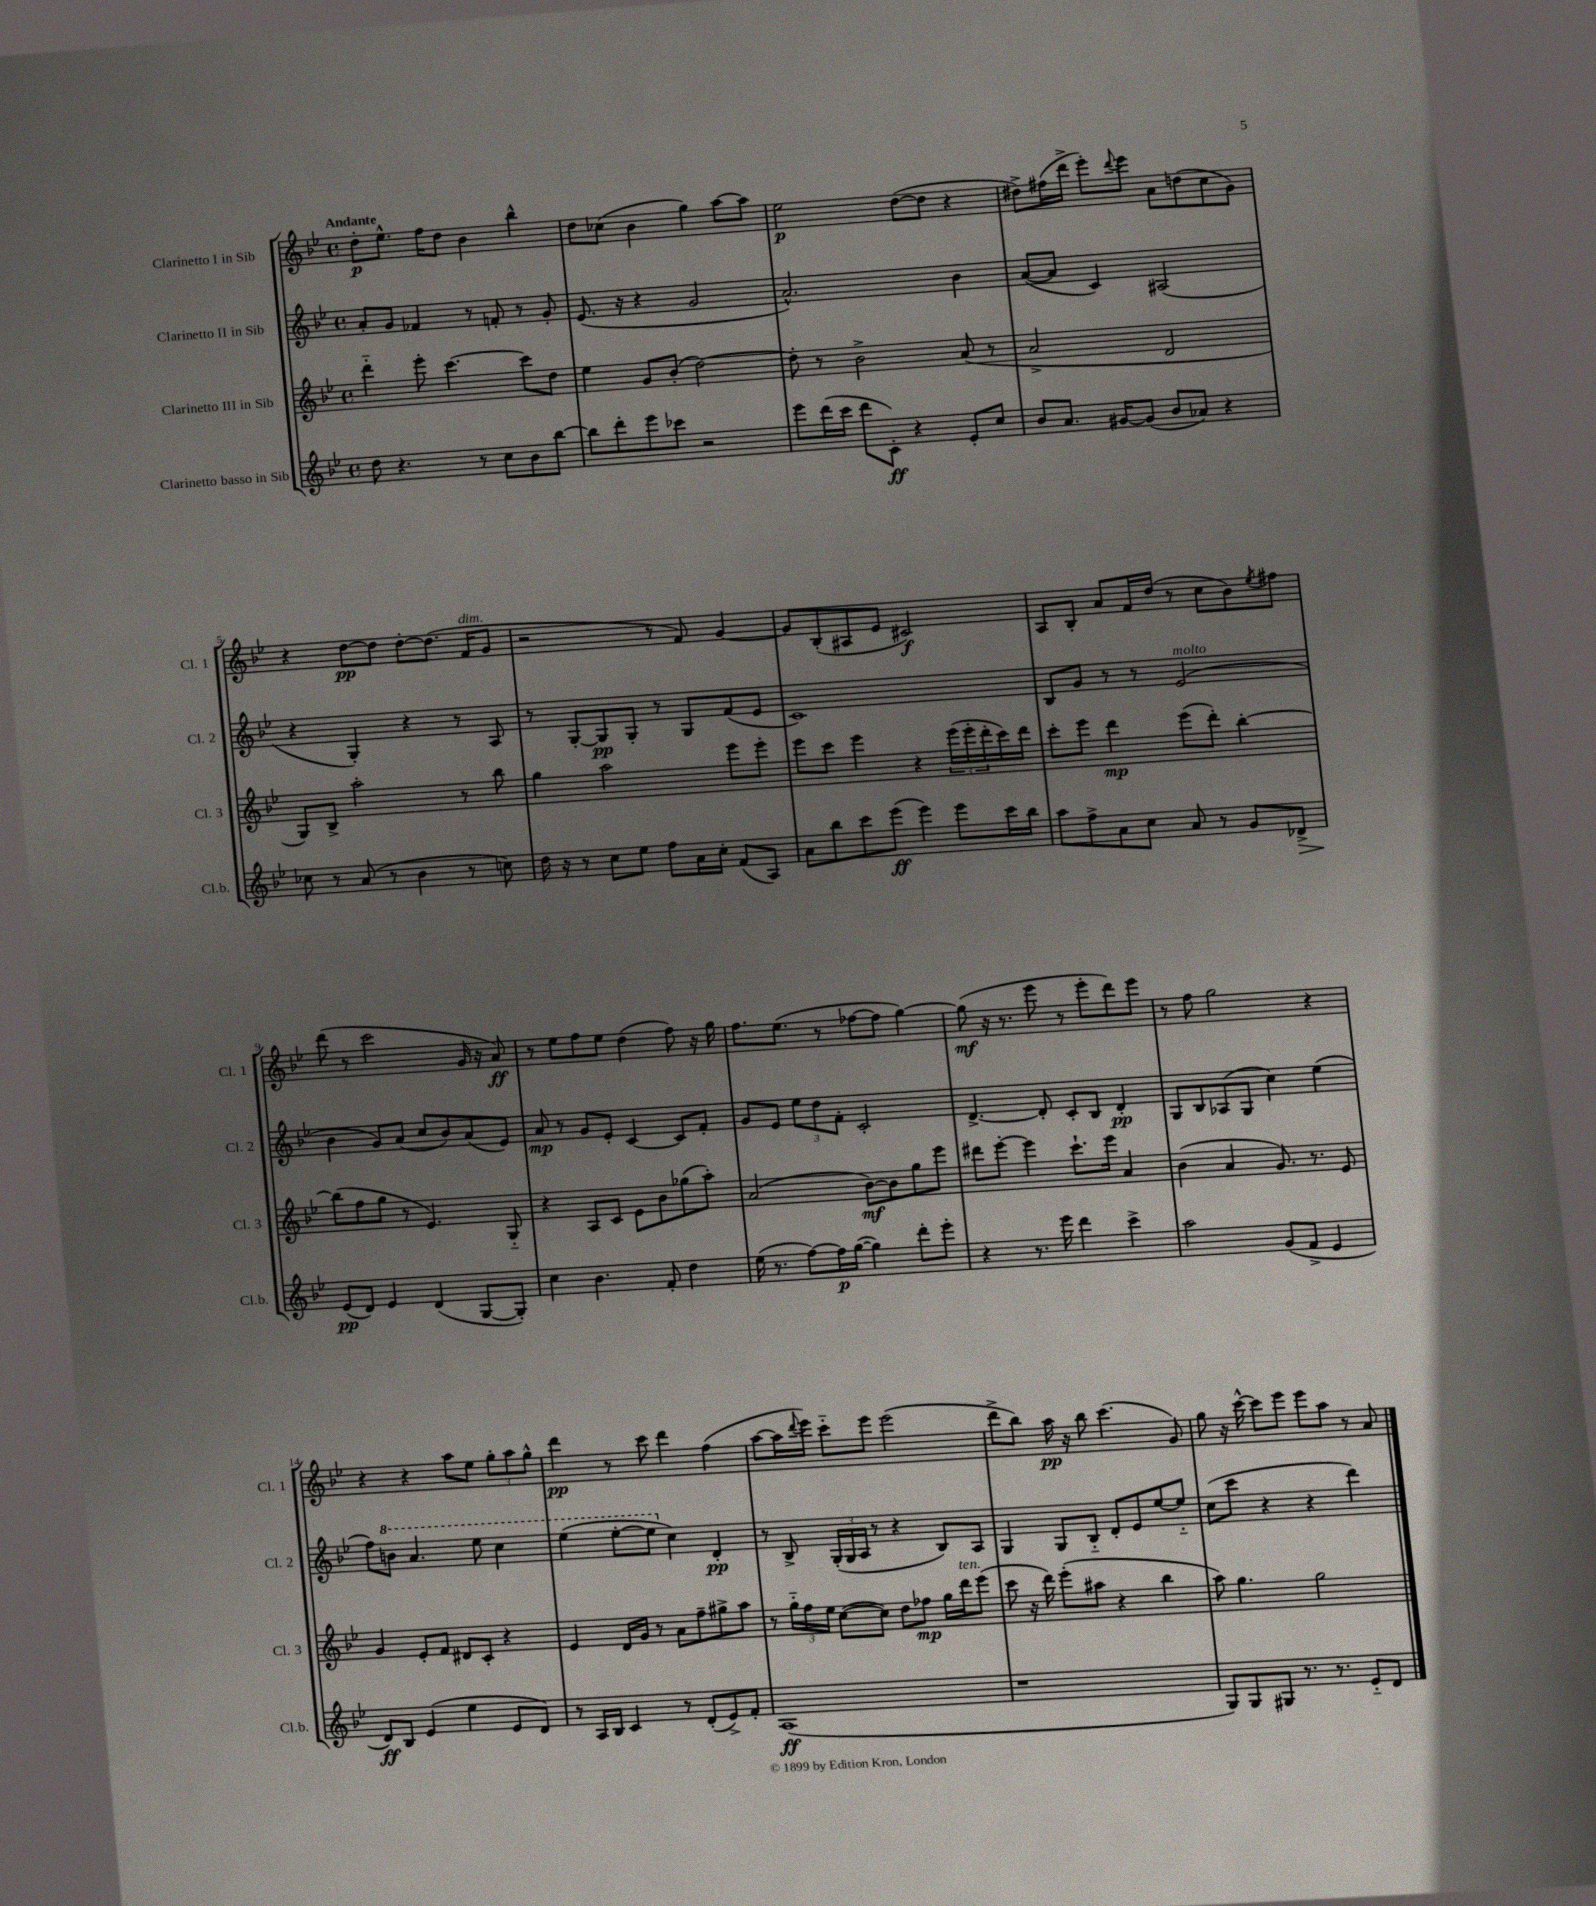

**kern	**kern	**kern	**kern
*staff4	*staff3	*staff2	*staff1
*clefG2	*clefG2	*clefG2	*clefG2
*k[b-e-]	*k[b-e-]	*k[b-e-]	*k[b-e-]
*M4/4	*M4/4	*M4/4	*M4/4
*met(c)	*met(c)	*met(c)	*met(c)
8dd	4ddd'~	8a'	8dd'
4.r	.	8g	8.ee-^^
.	8eee-'	4f-	.
.	.	.	16ff
.	[4.ccc	.	8dd
8r	.	8r	4b-
8cc	.	8f'	.
8b-	8ccc]	8r	4bb-^^
[8bb-	8dd	8g'	.
=	=	=	=
8bb-]	4ee-	(8.e-	8dd
8ddd'	.	.	(8cc-
.	.	16r	.
8eee-	8g	4r	4b-
8ccc-	(8b-'	.	.
2r	[2dd)	2g	4gg)
.	.	.	[8aa
.	.	.	8aa]
=	=	=	=
8eee-	8dd']	2.a^^)	2ee-
(16ddd	8r	.	.
16ccc	.	.	.
8ddd	2b-^	.	.
8c')	.	.	.
4r	.	.	([8dd
.	.	.	8dd]
8e-'	(8a	4b-	4r
8cc	8r	.	.
=	=	=	=
8b-	2a^	([8a	8dd#^)
8.a	.	8a]	(16ff#
.	.	.	16ddd^
.	.	4c)	8eee-')
[16g#	.	.	.
.	.	.	8qqddd
(8g#]	.	.	8eee-
8b-	2d	(2A#	8a
8a-)	.	.	(8dd
4r	.	.	8cc
.	.	.	8g)
=	=	=	=
8cc-	8G)	4r	4r
8r	8B-^	.	.
(8a	2aa'	4G')	[8dd
8r	.	.	8dd]
4b-	.	4r	[8dd'
.	.	.	(8.dd]
8r	8r	8r	.
.	.	.	16f
8cc)	8bb-	8A	8g
=	=	=	=
16dd	4gg	8r	2r
16r	.	.	.
8r	.	[8G'	.
8cc	2aa	8G]	.
8ee-	.	8G'	.
8ff	.	8r	8r
16a	.	8G	8f)
16cc'	.	.	.
(8f	8eee-	(8f	[4g
8A)	8eee-'	8e-	.
=	=	=	=
8a	8eee-	1c)	8g]
8bb-	8ccc	.	(8B-'
8ccc	4eee-	.	8A#
(8eee-	.	.	8e-
4eee-)	4r	.	2c#)
8eee-	(24eee-	.	.
.	24eee-'	.	.
.	24ddd'	.	.
16ccc	16ccc)	.	.
16bb-	16ddd	.	.
=	=	=	=
8aa	8ccc'	8B-	8A
8ff^	8eee-	8g	8B-'
8a	4ddd	8r	8a
8cc	.	8r	16f
.	.	.	(16dd
8a	(8eee-	(2e-	8r
8r	8ddd')	.	8cc
8g	[4bb-'	.	8b-)
.	.	.	8qee-
8d-^	.	.	8ff#
=	=	=	=
(8e-	(8bb-]	4b-	(8ddd
8d)	8ff	.	8r
4e-	8gg	8g)	2ccc
.	8r	(8a	.
(4d	4.e-)	8cc	.
.	.	8b-)	.
[8G	.	(8a	16g
.	.	.	16r
8G'])	8G'~	8e-)	8a)
=	=	=	=
4cc	4r	8a	8r
.	.	8r	8ee-
4.b-	8A	8g	8ff
.	8c	8e-'	8ee-
.	8e-	[4c	(4dd
8f'	8b-	.	.
4dd	(8gg-	8c]	8ff)
.	8aa')	8f'	16r
.	.	.	16gg
=	=	=	=
(16ee-	(2a	8g	8.ff
8.r	.	.	.
.	.	8e-	.
.	.	.	(8.ee-
[8ff)	.	12ee-	.
.	.	12dd	.
16ff]	.	.	8r
.	.	12f'	.
([16gg	.	.	.
4gg])	[8b-)	2c'	[8ff-
.	8b-]	.	8ff-]
8ddd'	8gg	.	[4gg)
8eee-'	8eee-	.	.
=	=	=	=
4r	8ddd#	[4.d^	(8gg]
.	[8eee-'	.	16r
.	.	.	8.r
8.r	4eee-]	.	.
.	.	8d']	8eee-
16eee-	.	.	.
4ddd	8.ccc`	8c'	8r
.	.	8B-	8eee-'
.	16eee-	.	.
4ccc^	4a	4d'	8ddd)
.	.	.	8eee-
=	=	=	=
2aa	(4b-	8G	8r
.	.	8B-	8ff
.	4a	(8A-	2gg
.	.	8G	.
(8g	8.g)	4cc)	.
8f^	.	.	.
.	8.r	.	.
4e-	.	(4ee-	4r
.	8e-	.	.
=	=	=	=
8d)	4g	8ff)	4r
8B-	.	8bb	.
(4e-	8e-'	4.aa	4r
.	8f	.	.
4ee-	8d#	.	8aa
.	8c'	8eee-	8ee-
8e-	4r	4ccc	12gg'
.	.	.	12aa
8d)	.	.	.
.	.	.	12gg^^
=	=	=	=
8r	4e-	(4eee-	4ddd
16A	.	.	.
16B-	.	.	.
4c	16d	[8eee-'	8r
.	16g	.	.
.	8r	8eee-]	8ccc
8r	8a	4cc)	4ddd
(8d'	8ff~	.	.
8e-^)	8gg#^	4d'	(4ff
8f'	8aa	.	.
=	=	=	=
(1A	8r	8r	[8aa
.	24gg'~	8B-^	16aa]
.	24ff	.	.
.	.	.	8qqddd
.	.	.	16eee-)
.	24ee-	.	.
.	([8cc	(24G'	8ccc'~
.	.	24G	.
.	.	24A	.
.	8cc])	8r	8eee-
.	8dd	4r	(2eee-
.	8ff-	.	.
.	16gg	8B-)	.
.	16ddd	.	.
.	(8eee-	8A	.
=	=	=	=
1r	8ccc	4G	8ddd^
.	16r	.	8bb-)
.	16ddd)	.	.
.	(8eee-'	8G	16aa
.	.	.	16r
.	8aa#	8B-'~	8bb-
.	4r	8d'	(4.ccc
.	.	8e-	.
.	4bb-	[8ee-	.
.	.	8ee-'~]	8g)
=	=	=	=
8G)	8aa)	(8cc	8gg
8G	4.gg	8ccc	16r
.	.	.	[16ccc^^
8G#	.	4r	8ccc]
8.r	.	.	8eee-
.	2gg	4r	8eee-
8.r	.	.	.
.	.	.	8aa
8e-'~	.	4ddd)	8r
8d	.	.	8a
==	==	==	==
*-	*-	*-	*-
